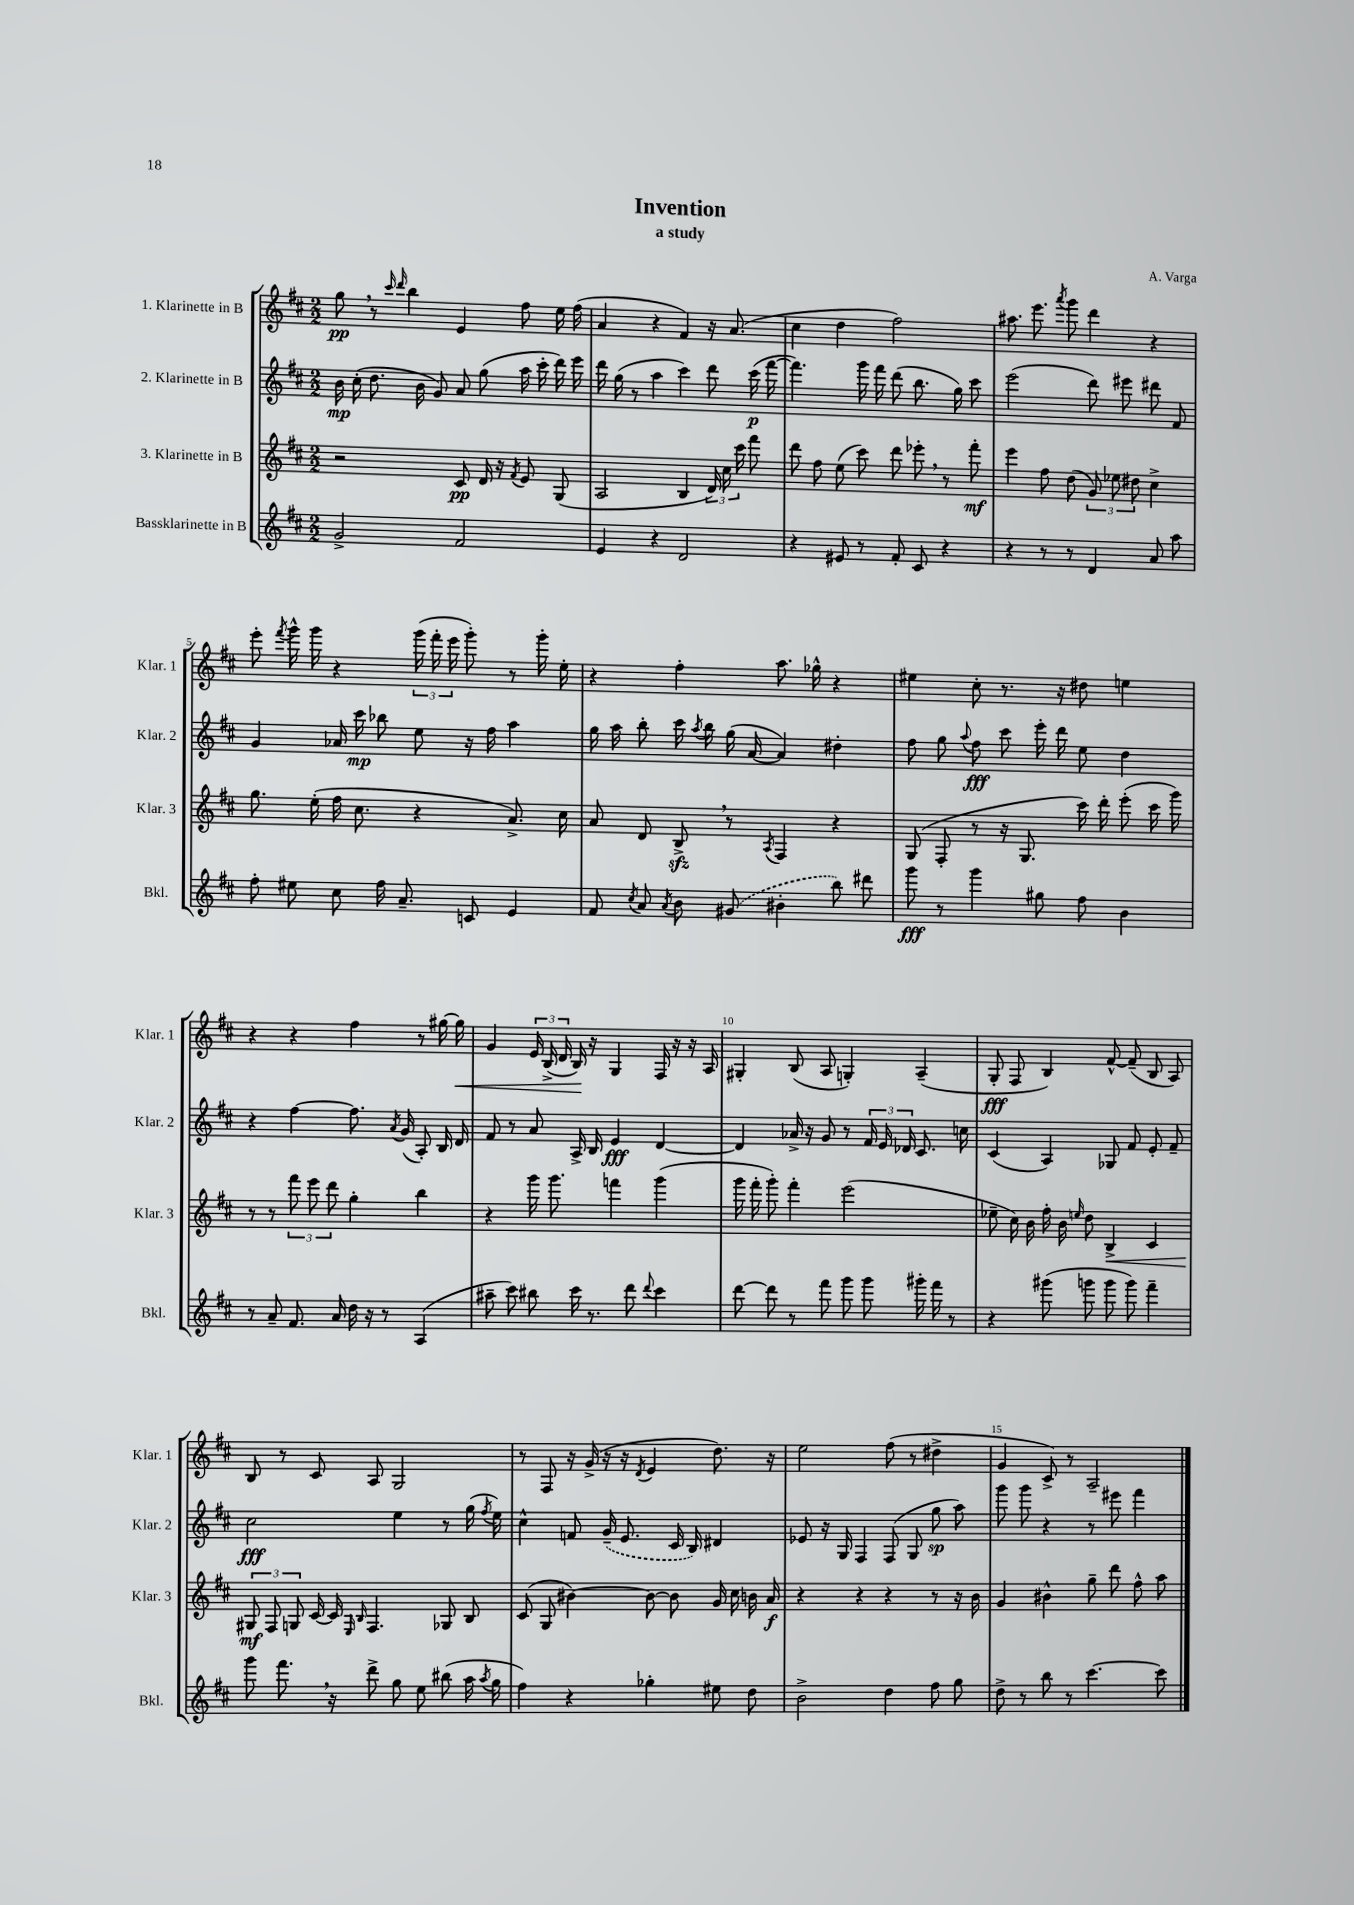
\header { title = "Invention" composer = "A. Varga" subtitle = "a study" }
<<
\new StaffGroup <<
\new Staff = "s0" \with { instrumentName = "1. Klarinette in B" shortInstrumentName = "Klar. 1" } {
    \clef treble \key d \major \numericTimeSignature \time 2/2
    \autoBeamOff g''8\pp \breathe r8 \grace { cis'''16 d'''16 } b''4 e'4 fis''8 e''16 fis''16( |
    a'4 r4 fis'4) r16 a'8.( |
    cis''4 d''4 fis''2) |
    ais''8. e'''8. \acciaccatura { a'''8 } g'''8 d'''4 r4 |
    e'''8-. \acciaccatura { fis'''8 } g'''16-^ g'''16 r4 \tuplet 3/2 { g'''16( fis'''16-. e'''16 } g'''8-.) r8 g'''16-. e''16-. |
    r4 fis''4-. a''8. ges''16-^ r4 |
    eis''4 cis''8-. r8. r16 dis''8 e''4 |
    r4 r4 fis''4 r8 gis''16~ gis''16\< |
    g'4 \tuplet 3/2 { e'16 b16->( d'16 } b16\!) r16 g4 fis16 r16 r16 a16 |
    gis4-. b8( a8 g4-.) a4--( |
    g8-.\fff fis8 b4) fis'8~-^ fis'8--( b8 a8) |
    b8 r8 cis'8 a8 g2 |
    r8 fis8 r16 g'16->( r16 r16 \acciaccatura { d'8 } e'4 d''8.) r16 |
    e''2 fis''8( r8 dis''4-> |
    g'4 cis'8->) r8 a2-- \bar "|." |
}
\new Staff = "s1" \with { instrumentName = "2. Klarinette in B" shortInstrumentName = "Klar. 2" } {
    \clef treble \key d \major \numericTimeSignature \time 2/2
    \autoBeamOff b'16\mp cis''16-.( d''8. b'16 g'8) a'8 g''8( a''16 cis'''16-. d'''16) e'''16 |
    d'''16 g''16( r8 a''4 cis'''4) d'''8 cis'''16\p( fis'''16~ |
    fis'''4.) g'''16 fis'''16 d'''8( b''8. g''16) cis'''8 |
    e'''2( d'''8) eis'''8 dis'''8 fis'8 |
    g'4 aes'16 cis'''16\mp bes''8 e''8 r16 fis''16 a''4 |
    g''16 a''16 b''8-. cis'''16 \acciaccatura { a''8 } b''16 g''16( a'16~ a'4) dis''4-. |
    fis''8 g''8 \appoggiatura { a''8 } fis''8\fff cis'''8 e'''16-. d'''16 e''8 d''4 |
    r4 fis''4~ fis''8. \acciaccatura { a'8 } g'16( a8-.) b16 d'16 |
    fis'8 r8 a'8 a16-> b16 e'4\fff d'4~ |
    d'4 aes'16-> r16 g'8 r8 \tuplet 3/2 { fis'16 e'16 des'16 } cis'8. c''16 |
    cis'4( a4) ges8 fis'8 e'8-. fis'8-- |
    cis''2\fff e''4 r8 g''16( \acciaccatura { fis''8 } e''16) |
    cis''4-^ f'8 \once \slurDashed g'16--( e'8. cis'16 b16) dis'4 |
    ees'8 r16 g16 fis4 fis8( g8 g''8\sp a''8) |
    g'''8 g'''8 r4 r8 eis'''8 fis'''4 \bar "|." |
}
\new Staff = "s2" \with { instrumentName = "3. Klarinette in B" shortInstrumentName = "Klar. 3" } {
    \clef treble \key d \major \numericTimeSignature \time 2/2
    \autoBeamOff r2 cis'8\pp d'16 r16 \acciaccatura { fis'8 } e'8 g8( |
    a2 b4 \tuplet 3/2 { d'16) cis''16 cis'''16 } fis'''8 |
    d'''8 fis''8 e''8( cis'''8) d'''8 ees'''8-. \breathe r8 fis'''8-.\mf |
    e'''4 fis''8 d''8( \tuplet 3/2 { g'8) ees''8 dis''8 } cis''4-> |
    g''8. e''16-.( fis''16 cis''8. r4 a'8.->) cis''16 |
    a'8 d'8 b8->\sfz \breathe r8 \acciaccatura { a8 } fis4 r4 |
    g8( fis8-. r8 r16 g8. cis'''16) d'''16-. e'''8-.( cis'''16 g'''16) |
    r8 r8 \tuplet 3/2 { fis'''8 e'''8 d'''8 } g''4-. b''4 |
    r4 g'''16 g'''8. f'''4 g'''4( |
    g'''16 fis'''16-. g'''8-.) fis'''4-. e'''2( |
    ees''8-- cis''16) b'16 fis''16-. b'16 \grace { e''16 } d''8 b4->\< cis'4 |
    \tuplet 3/2 { gis8\mf\! fis8 g8 } cis'16~ cis'16 \grace { e16 b16 } fis4. ges8 b8 |
    cis'8( g8 bis'4~) bis'8~ bis'8 g'16 cis''16 b'16 a'16\f |
    r4 r4 r4 r8 r16 b'16 |
    g'4 bis'4-^ g''8-- d'''8 fis''8-^ a''8 \bar "|." |
}
\new Staff = "s3" \with { instrumentName = "Bassklarinette in B" shortInstrumentName = "Bkl." } {
    \clef treble \key d \major \numericTimeSignature \time 2/2
    \autoBeamOff g'2-> fis'2 |
    e'4 r4 d'2 |
    r4 eis'8 r8 fis'8-. cis'8 r4 |
    r4 r8 r8 d'4 a'8 a''8 |
    fis''8-. eis''8 cis''8 fis''16 a'8.-- c'8 e'4 |
    fis'8 \acciaccatura { cis''8 } a'8 \acciaccatura { a'8 } b'8 \once \slurDashed gis'8( bis'4-. b''8) dis'''8 |
    g'''8\fff r8 g'''4 gis''8 fis''8 b'4 |
    r8 a'8-- fis'8. a'16 d''16 r16 r8 a4( |
    ais''8-- cis'''8) bis''8 cis'''16 r8. d'''8 \appoggiatura { d'''8 } cis'''4 |
    d'''8~ d'''8 r8 fis'''8 g'''8 g'''8 gis'''16-. fis'''16 r8 |
    r4 gis'''8( g'''8 g'''8 g'''8) fis'''4-- |
    g'''8 fis'''8. \breathe r16 d'''8-> g''8 e''8 bis''8( a''16 \acciaccatura { a''8 } g''16 |
    fis''4) r4 ges''4-. eis''8 d''8 |
    b'2-> d''4 fis''8 g''8 |
    d''8-> r8 b''8 r8 cis'''4.~ cis'''8 \bar "|." |
}
>>
>>
\layout { \context { \Score \override BarNumber.break-visibility = ##(#f #t #t) barNumberVisibility = #(every-nth-bar-number-visible 5) } }
